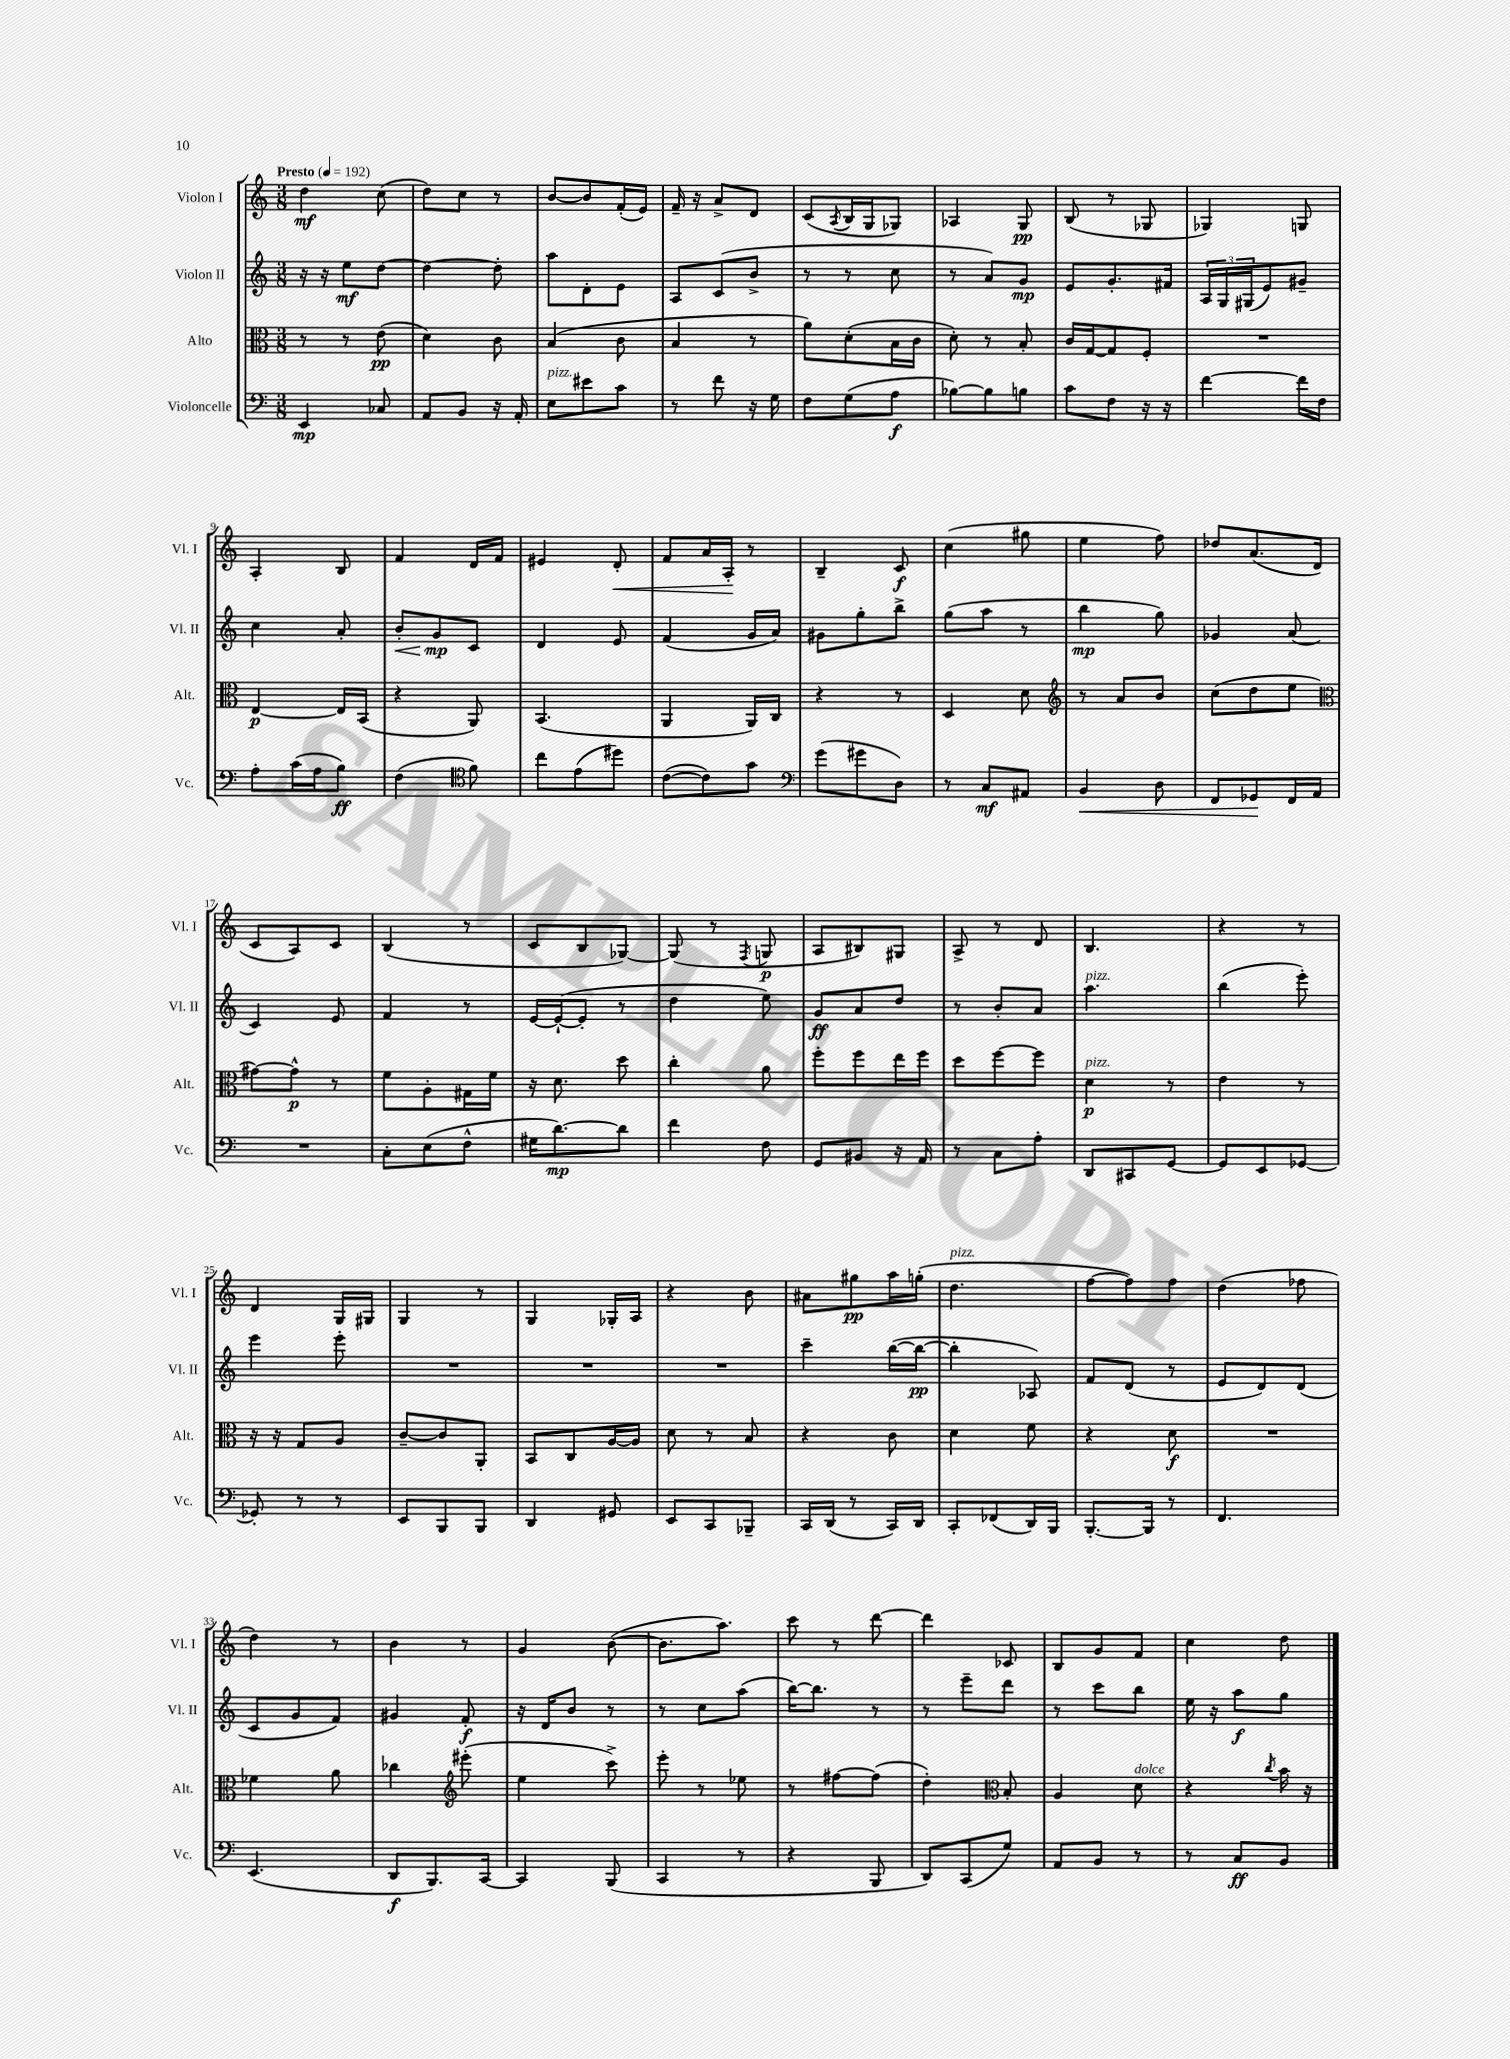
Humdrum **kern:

**kern	**dynam	**kern	**dynam	**kern	**dynam	**kern	**dynam
*part4	*part4	*part3	*part3	*part2	*part2	*part1	*part1
*staff4	*staff4	*staff3	*staff3	*staff2	*staff2	*staff1	*staff1
*I"Violoncelle	*	*I"Alto	*	*I"Violon II	*	*I"Violon I	*
*I'Vc.	*	*I'Alt.	*	*I'Vl. II	*	*I'Vl. I	*
*clefF4	*	*clefC3	*	*clefG2	*	*clefG2	*
*k[]	*	*k[]	*	*k[]	*	*k[]	*
*M3/8	*	*M3/8	*	*M3/8	*	*M3/8	*
*MM192	*	*MM192	*	*MM192	*	*MM192	*
=1	=1	=1	=1	=1	=1	=1	=1
!	!	!	!	!	!	!LO:TX:a:B:t=Presto	!
4EE/	mp	8r	.	16r	.	4dd\	mf
.	.	.	.	16r	.	.	.
.	.	8r	.	8ee\L	mf	.	.
8C-X/	.	(8e\	pp	[8dd\J	.	(8cc\	.
=2	=2	=2	=2	=2	=2	=2	=2
8AA/L	.	4d\)	.	4dd\_	.	8dd\L)	.
8BB/J	.	.	.	.	.	8cc\J	.
16r	.	8c\	.	8dd'\]	.	8r	.
16AA'/	.	.	.	.	.	.	.
=3	=3	=3	=3	=3	=3	=3	=3
!LO:TX:a:i:t=pizz.	!	!	!	!	!	!	!
8E\L	.	(4B/	.	8aa\L	.	[8b/L	.
8e#X\	.	.	.	8d'\	.	8b/]	.
8c\J	.	8c\	.	8e\J	.	(16f'/L	.
.	.	.	.	.	.	16e/JJ)	.
=4	=4	=4	=4	=4	=4	=4	=4
8r	.	4B/	.	8A/L	.	16f~/	.
.	.	.	.	.	.	16r	.
8f\	.	.	.	(8c/	.	8a^/L	.
16r	.	8r	.	8b^/J	.	8d/J	.
16G\	.	.	.	.	.	.	.
=5	=5	=5	=5	=5	=5	=5	=5
8F\L	.	8a\L)	.	8r	.	(8c/L	.
.	.	.	.	.	.	8qA/	.
(8G\	.	(8d'\	.	8r	.	16B/L	.
.	.	.	.	.	.	16G/J	.
8A\J	f	16B\L	.	8cc\	.	8G-X/J)	.
.	.	16c\JJ	.	.	.	.	.
=6	=6	=6	=6	=6	=6	=6	=6
[8B-X\L)	.	8d'\)	.	8r	.	4A-X/	.
8B-\]	.	8r	.	8a/L)	.	.	.
8Bn\J	.	8B'/	.	8g/J	mp	8G/	pp
=7	=7	=7	=7	=7	=7	=7	=7
8c\L	.	16c/LL	.	8e/L	.	(8B/	.
.	.	[16G/J	.	.	.	.	.
8F\J	.	8G/]	.	8.g'/	.	8r	.
16r	.	8F'/J	.	.	.	8G-X/	.
16r	.	.	.	16f#X/Jk	.	.	.
=8	=8	=8	=8	=8	=8	=8	=8
[4f\	.	4.r	.	24A/LL	.	4G-X/)	.
.	.	.	.	24G/	.	.	.
.	.	.	.	(24G#X/J	.	.	.
.	.	.	.	8e/)	.	.	.
16f\LL]	.	.	.	8g#X~/J	.	8Gn/	.
16F\JJ	.	.	.	.	.	.	.
!!LO:LB:g=z
=9	=9	=9	=9	=9	=9	=9	=9
8A'\L	.	[4E/	p	4cc\	.	4A'/	.
(16c\L	.	.	.	.	.	.	.
16A\J	.	.	.	.	.	.	.
8B\J)	ff	16E/LL]	.	8a'/	.	8B/	.
.	.	(16BB/JJ	.	.	.	.	.
=10	=10	=10	=10	=10	=10	=10	=10
!	!	!	!	!	!LO:HP:b	!	!
(4F\	.	4r	.	8b'/L	<	4f/	.
.	.	.	.	8g/	mp	.	.
*clefC4	*	*	*	*	*	*	*
8f\)	.	8AA/)	.	8c/J	[	16d/LL	.
.	.	.	.	.	.	16f/JJ	.
=11	=11	=11	=11	=11	=11	=11	=11
8cc\L	.	(4.BB/	.	4d/	.	4e#X/	.
(8e\	.	.	.	.	.	.	.
!	!	!	!	!	!	!	!LO:HP:b
8dd#X\J)	.	.	.	8e/	.	8d'/	<
=12	=12	=12	=12	=12	=12	=12	=12
([8c\L	.	4AA/	.	(4f/	.	8f/L	.
8c\])	.	.	.	.	.	16a/L	.
.	.	.	.	.	.	16A'/JJ	.
8g\J	.	16AA/LL)	.	16g/LL	.	8r	[
.	.	16C/JJ	.	16a/JJ)	.	.	.
=13	=13	=13	=13	=13	=13	=13	=13
*clefF4	*	*	*	*	*	*	*
(8g\L	.	4r	.	8g#X\L	.	4B~/	.
8g#X\	.	.	.	8gg'\	.	.	.
8D\J)	.	8r	.	8bb^\J	.	8c/	f
=14	=14	=14	=14	=14	=14	=14	=14
8r	.	4D/	.	(8gg\L	.	(4cc\	.
8C/L	mf	.	.	8aa\J	.	.	.
8AA#X/J	.	8d\	.	8r	.	8gg#X\	.
=15	=15	=15	=15	=15	=15	=15	=15
*	*	*clefG2	*	*	*	*	*
!	!LO:HP:b	!	!	!	!	!	!
4BB/	<	8r	.	4bb\	mp	4ee\	.
.	.	8a/L	.	.	.	.	.
8D\	.	8b/J	.	8gg\)	.	8ff\)	.
=16	=16	=16	=16	=16	=16	=16	=16
8FF/L	.	(8cc\L	.	4g-X/	.	8dd-X/L	.
8GG-X/	.	8dd\	.	.	.	(8.a/	.
16FF/L	[	8ee\J	.	(8a/	.	.	.
16AA/JJ	.	.	.	.	.	16d/Jk	.
!!LO:LB:g=z
=17	=17	=17	=17	=17	=17	=17	=17
*	*	*clefC3	*	*	*	*	*
4.r	.	[8g#X\L)	.	4c/)	.	8c/L	.
.	.	8g#^^\J]	p	.	.	8A/)	.
.	.	8r	.	8e/	.	8c/J	.
=18	=18	=18	=18	=18	=18	=18	=18
8C'\L	.	8f\L	.	4f/	.	(4B/	.
(8E\	.	8A'\	.	.	.	.	.
8F^^\J	.	16G#X\L	.	8r	.	8r	.
.	.	16f\JJ	.	.	.	.	.
=19	=19	=19	=19	=19	=19	=19	=19
16G#X\KL	.	16r	.	[16e/LL	.	8c/L	.
[8.d\)	mp	8.d\	.	(16e`/J_	.	.	.
.	.	.	.	8e'/J]	.	8B/	.
8d\J]	.	8dd\	.	8r	.	[8G-X/J)	.
=20	=20	=20	=20	=20	=20	=20	=20
4f\	.	4cc'\	.	4dd\	.	(8G-/]	.
.	.	.	.	.	.	8r	.
.	.	.	.	.	.	8qF/	.
8F\	.	8a\	.	8ee\)	.	8Gn/	p
=21	=21	=21	=21	=21	=21	=21	=21
8GG/L	.	8ff'\L	.	8g/L	ff	8A/L	.
8BB#X/J	.	8ff\	.	8a/	.	8B#X/)	.
16r	.	16ee\L	.	8dd/J	.	8G#X/J	.
16AA/	.	16ff\JJ	.	.	.	.	.
=22	=22	=22	=22	=22	=22	=22	=22
8r	.	8dd\L	.	8r	.	8A^/	.
8C\L	.	[8ff\	.	8b'/L	.	8r	.
8A'\J	.	8ff\J]	.	8a/J	.	8d/	.
=23	=23	=23	=23	=23	=23	=23	=23
!	!	!	!	!LO:TX:a:i:t=pizz.	!	!	!
!	!	!LO:TX:a:i:t=pizz.	!	!	!	!	!
8DD/L	.	4d\	p	4.aa\	.	4.B/	.
8CC#X/	.	.	.	.	.	.	.
[8GG/J	.	8r	.	.	.	.	.
=24	=24	=24	=24	=24	=24	=24	=24
8GG/L]	.	4e\	.	(4bb\	.	4r	.
8EE/	.	.	.	.	.	.	.
[8GG-X/J	.	8r	.	8eee'\)	.	8r	.
!!LO:LB:g=z
=25	=25	=25	=25	=25	=25	=25	=25
8GG-X'/]	.	16r	.	4eee\	.	4d/	.
.	.	16r	.	.	.	.	.
8r	.	8G/L	.	.	.	.	.
8r	.	8A/J	.	8eee'\	.	16G/LL	.
.	.	.	.	.	.	16G#X/JJ	.
=26	=26	=26	=26	=26	=26	=26	=26
8EE/L	.	[8c~/L	.	4.r	.	4G/	.
8BBB/	.	8c/]	.	.	.	.	.
8BBB/J	.	8AA'/J	.	.	.	8r	.
=27	=27	=27	=27	=27	=27	=27	=27
4DD/	.	8BB/L	.	4.r	.	4G/	.
.	.	8C/	.	.	.	.	.
8GG#X/	.	[16A/L	.	.	.	16G-X'/LL	.
.	.	16A/JJ]	.	.	.	16A/JJ	.
=28	=28	=28	=28	=28	=28	=28	=28
8EE/L	.	8d\	.	4.r	.	4r	.
8CC/	.	8r	.	.	.	.	.
8BBB-X~/J	.	8B/	.	.	.	8b\	.
=29	=29	=29	=29	=29	=29	=29	=29
16CC/LL	.	4r	.	4ccc~\	.	8a#X\L	.
(16DD/JJ	.	.	.	.	.	.	.
8r	.	.	.	.	.	8gg#X\	pp
16CC/LL)	.	8c\	.	([16bb\LL	.	16aa\L	.
16DD/JJ	.	.	.	16bb\JJ_	pp	(16ggn'\JJ	.
=30	=30	=30	=30	=30	=30	=30	=30
!	!	!	!	!	!	!LO:TX:a:i:t=pizz.	!
8CC'/L	.	4d\	.	4bb'\]	.	4.dd\	.
(8FF-X/	.	.	.	.	.	.	.
16DD/L)	.	8f\	.	8A-X/)	.	.	.
16BBB/JJ	.	.	.	.	.	.	.
=31	=31	=31	=31	=31	=31	=31	=31
[8.BBB'/L	.	4r	.	8f/L	.	[8ff\L	.
.	.	.	.	(8d/J	.	8ff\])	.
16BBB/Jk]	.	.	.	.	.	.	.
8r	.	8d\	f	8r	.	8ff\J	.
=32	=32	=32	=32	=32	=32	=32	=32
4.FF/	.	4.r	.	8e/L	.	(4dd\	.
.	.	.	.	8d/)	.	.	.
.	.	.	.	(8d/J	.	8ff-X\	.
!!LO:LB:g=z
=33	=33	=33	=33	=33	=33	=33	=33
(4.EE/	.	4f-X\	.	8c/L	.	4dd\)	.
.	.	.	.	8g/	.	.	.
.	.	8a\	.	8f/J)	.	8r	.
=34	=34	=34	=34	=34	=34	=34	=34
8DD/L	f	4cc-X\	.	4g#X/	.	4b\	.
8.BBB/)	.	.	.	.	.	.	.
*	*	*clefG2	*	*	*	*	*
.	.	(8eee#X'\	.	8f'/	f	8r	.
[16CC/Jk	.	.	.	.	.	.	.
=35	=35	=35	=35	=35	=35	=35	=35
4CC/]	.	4ee\	.	16r	.	4g/	.
.	.	.	.	16d/KL	.	.	.
.	.	.	.	8b/J	.	.	.
(8BBB/	.	8ccc^\)	.	8r	.	([8b\	.
=36	=36	=36	=36	=36	=36	=36	=36
4CC/	.	8eee'\	.	8r	.	8.b\L]	.
.	.	8r	.	8cc\L	.	.	.
.	.	.	.	.	.	8.aa\J)	.
8r	.	8ee-X\	.	(8aa\J	.	.	.
=37	=37	=37	=37	=37	=37	=37	=37
4r	.	8r	.	[16bb\KL)	.	8ccc\	.
.	.	.	.	8.bb\J]	.	.	.
.	.	[8ff#X\L	.	.	.	8r	.
8BBB/	.	(8ff#\J]	.	8r	.	[8ddd\	.
=38	=38	=38	=38	=38	=38	=38	=38
8DD/L)	.	4dd'\)	.	8r	.	4ddd\]	.
(8CC/	.	.	.	8eee~\L	.	.	.
*	*	*clefC3	*	*	*	*	*
8G/J)	.	8B'/	.	8ddd\J	.	8c-X/	.
=39	=39	=39	=39	=39	=39	=39	=39
8AA/L	.	4A/	.	8r	.	8B/L	.
8BB/J	.	.	.	8ccc\L	.	8g/	.
!	!	!LO:TX:a:i:t=dolce	!	!	!	!	!
8r	.	8d\	.	8bb\J	.	8f/J	.
=40	=40	=40	=40	=40	=40	=40	=40
8r	.	4r	.	16ee\	.	4cc\	.
.	.	.	.	16r	.	.	.
8C/L	ff	.	.	8aa\L	f	.	.
.	.	8qcc/	.	.	.	.	.
8BB/J	.	16b\	.	8gg\J	.	8dd\	.
.	.	16r	.	.	.	.	.
==	==	==	==	==	==	==	==
*-	*-	*-	*-	*-	*-	*-	*-
